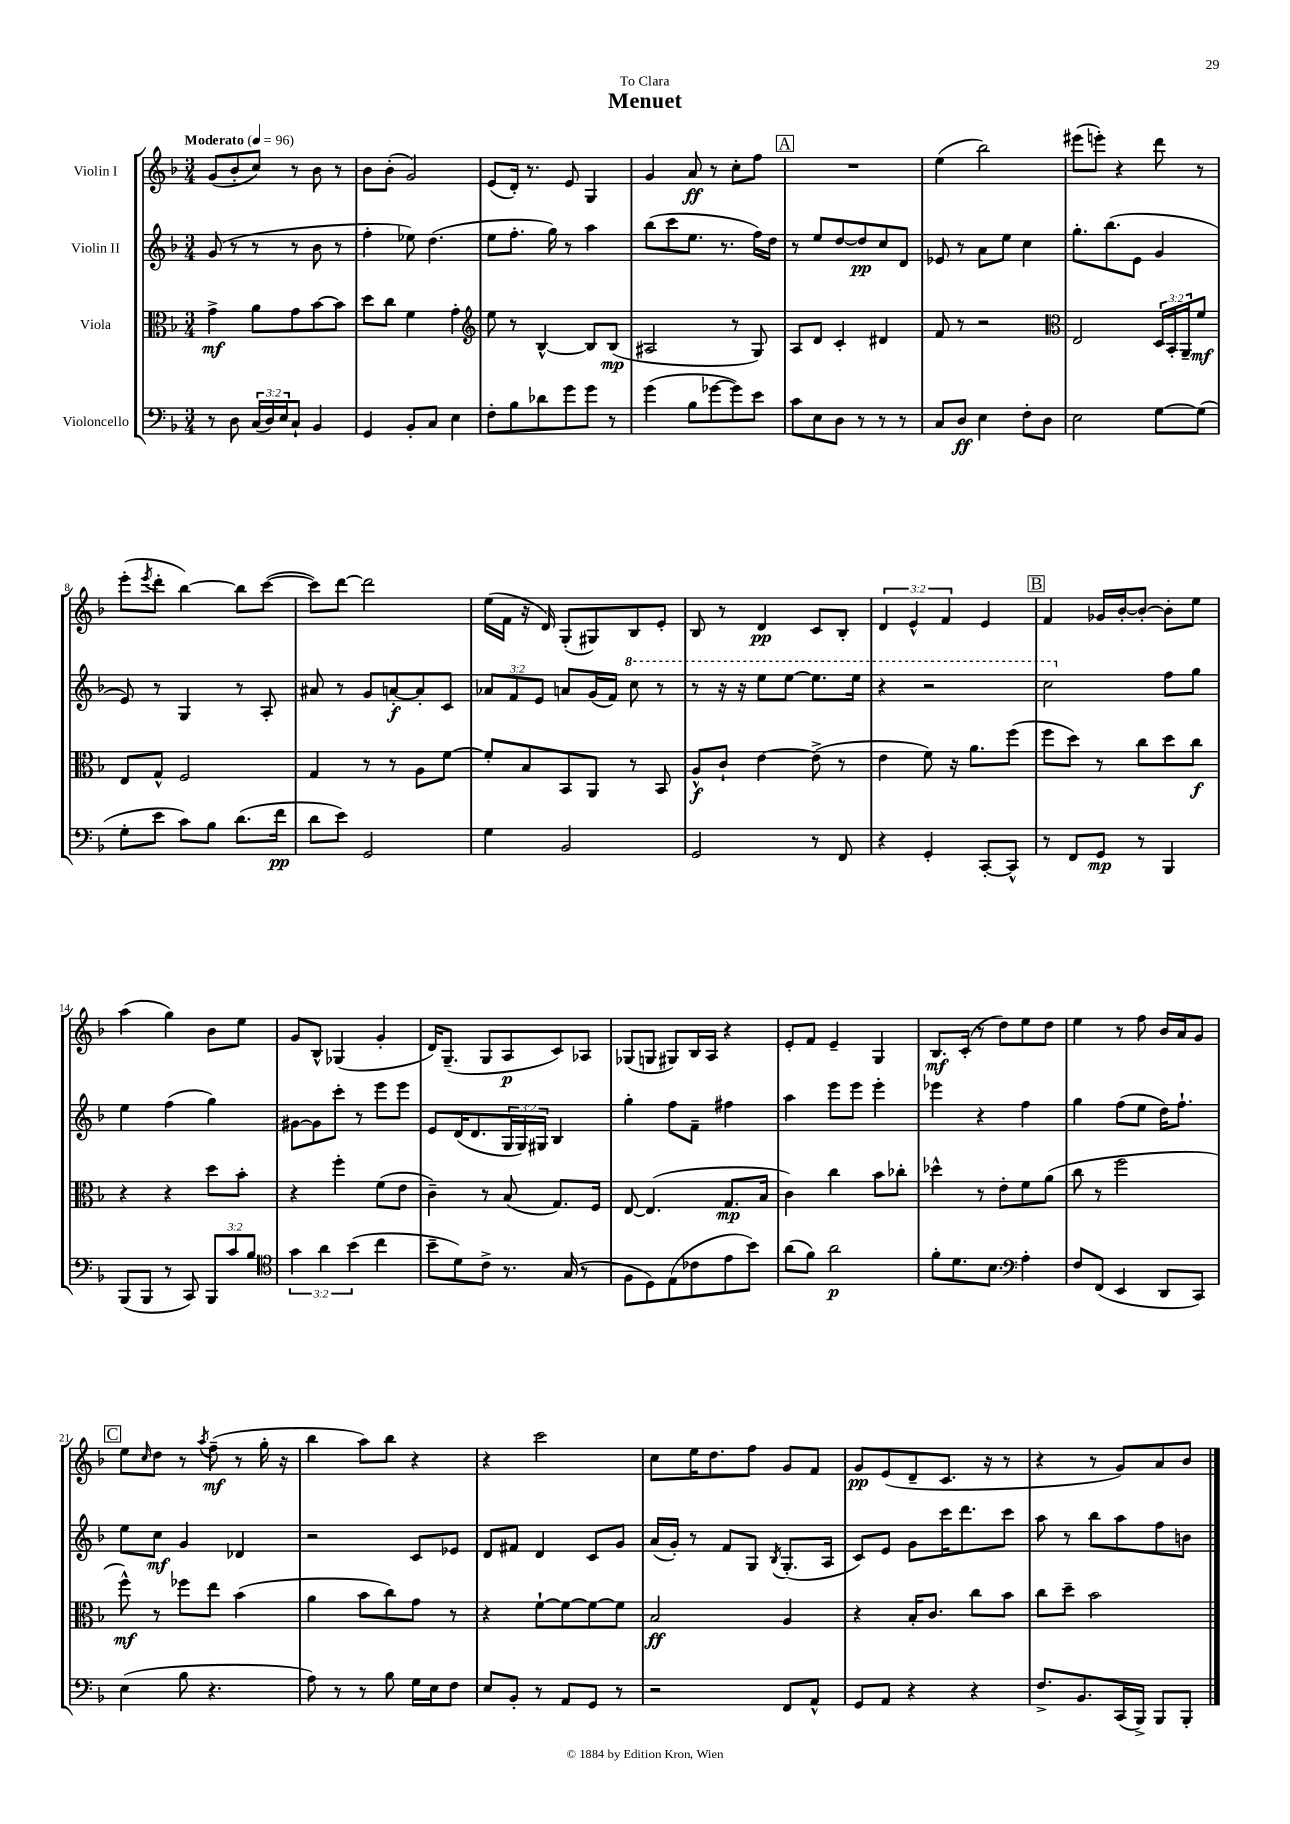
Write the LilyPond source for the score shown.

\header { title = "Menuet" dedication = "To Clara" }
<<
\new StaffGroup <<
\new Staff = "s0" \with { instrumentName = "Violin I" } {
    \clef treble \key f \major \numericTimeSignature \time 3/4 \override Staff.TupletNumber.text = #tuplet-number::calc-fraction-text \tempo "Moderato" 4 = 96
    g'8( bes'8-. c''8) r8 bes'8 r8 |
    bes'8 bes'8-.( g'2) |
    e'8( d'16-.) r8. e'8 g4 |
    g'4 a'8\ff r8 c''8-. f''8 |
    \mark \markup { \box "A" } R2. |
    e''4( bes''2) |
    eis'''8( e'''8-.) r4 d'''8 r8 |
    e'''8-.( \acciaccatura { e'''8 } d'''8-. bes''4~) bes''8 c'''8~( |
    c'''8) d'''8~ d'''2 |
    e''16( f'16 r16 d'16) g8-.( gis8) bes8 e'8-. |
    bes8 r8 d'4\pp c'8 bes8-. |
    \tuplet 3/2 { d'4 e'4-^ f'4 } e'4 |
    \mark \markup { \box "B" } f'4 ges'16 bes'16~-. bes'8~-. bes'8-. e''8 |
    a''4( g''4) bes'8 e''8 |
    g'8 bes8-^ ges4( g'4-. |
    d'16) g8.--( g8 a8\p c'8) aes8 |
    ges8( g8 gis8) bes16 a16 r4 |
    e'8-. f'8 e'4-- g4 |
    bes8.\mf c'16-.( r8 d''8) e''8 d''8 |
    e''4 r8 f''8 bes'16 a'16 g'8 |
    \mark \markup { \box "C" } e''8 \grace { c''16 } d''8 r8 \acciaccatura { a''8 } f''8--\mf( r8 g''16-. r16 |
    bes''4 a''8) bes''8 r4 |
    r4 c'''2 |
    c''8 e''16 d''8. f''8 g'8 f'8 |
    g'8\pp e'8( d'8-- c'8. r16 r8 |
    r4 r8 g'8) a'8 bes'8 \bar "|." |
}
\new Staff = "s1" \with { instrumentName = "Violin II" } {
    \clef treble \key f \major \numericTimeSignature \time 3/4 \override Staff.TupletNumber.text = #tuplet-number::calc-fraction-text
    g'8( r8 r8 r8 bes'8 r8 |
    f''4-. ees''8) d''4.( |
    e''8 f''8.-. g''16) r8 a''4 |
    bes''8( c'''8 e''8. r8. f''16) d''16 |
    \mark \markup { \box "A" } r8 e''8 d''8~ d''8\pp c''8 d'8 |
    ees'8 r8 a'8 e''8 c''4 |
    g''8.-. bes''8.( e'8 g'4 |
    e'8) r8 g4 r8 a8-. |
    ais'8 r8 g'8 a'8~-.\f a'8-. c'8 |
    \tuplet 3/2 { aes'8 f'8 e'8 } a'8 g'16( f'16) \ottava #1 c'''8 r8 |
    r8 r16 r16 e'''8 e'''8~ e'''8. e'''16 |
    r4 r2 |
    \mark \markup { \box "B" } c'''2 \ottava #0 f''8 g''8 |
    e''4 f''4( g''4) |
    gis'8~ gis'8 c'''8-. r8 e'''8 e'''8 |
    e'8 d'16( d'8. \tuplet 3/2 { g16 g16) gis16 } bes4 |
    g''4-. f''8 f'8-- fis''4 |
    a''4 e'''8 e'''8 e'''4-. |
    ees'''4 r4 f''4 |
    g''4 f''8( e''8 d''16) f''8.-! |
    \mark \markup { \box "C" } e''8 c''8\mf g'4 des'4 |
    r2 c'8 ees'8 |
    d'8 fis'8 d'4 c'8 g'8 |
    a'16( g'16-.) r8 f'8 g8 \acciaccatura { bes8 } g8.-.( a16 |
    c'8) e'8 g'8 c'''16 d'''8. c'''8 |
    a''8 r8 bes''8 a''8 f''8 b'8 \bar "|." |
}
\new Staff = "s2" \with { instrumentName = "Viola" } {
    \clef alto \key f \major \numericTimeSignature \time 3/4 \override Staff.TupletNumber.text = #tuplet-number::calc-fraction-text
    g'4->\mf a'8 g'8 bes'8~ bes'8 |
    d''8 c''8 f'4 g'4-. |
    \clef treble e''8 r8 bes4~-^ bes8 bes8\mp( |
    ais2 r8 g8) |
    \mark \markup { \box "A" } a8 d'8 c'4-. dis'4 |
    f'8 r8 r2 |
    \clef alto e2 \tuplet 3/2 { d16 bes,16-. a,16-- } f'8\mf |
    e8 g8-^ f2 |
    g4 r8 r8 a8 f'8~ |
    f'8-. bes8 bes,8 a,8 r8 bes,8 |
    a8-^\f c'8-! e'4~ e'8->( r8 |
    e'4 f'8) r16 a'8. f''8( |
    \mark \markup { \box "B" } f''8 d''8) r8 c''8 d''8 c''8\f |
    r4 r4 d''8 bes'8-. |
    r4 f''4-. f'8( e'8 |
    c'4--) r8 bes8( g8.) f16 |
    e8~ e4.( g8.\mp bes16 |
    c'4) c''4 bes'8 ces''8-. |
    des''4-^ r8 e'8-. f'8 a'8( |
    c''8 r8 f''2 |
    \mark \markup { \box "C" } f''8-^\mf) r8 fes''8 e''8 bes'4( |
    a'4 bes'8 c''8) g'8 r8 |
    r4 f'8~-! f'8~ f'8~ f'8 |
    bes2\ff a4 |
    r4 bes16-. c'8. c''8 bes'8 |
    c''8 d''8-- bes'2 \bar "|." |
}
\new Staff = "s3" \with { instrumentName = "Violoncello" } {
    \clef bass \key f \major \numericTimeSignature \time 3/4 \override Staff.TupletNumber.text = #tuplet-number::calc-fraction-text
    r8 d8 \tuplet 3/2 { c16( d16) e16 } c8-! bes,4 |
    g,4 bes,8-. c8 e4 |
    f8-. bes8 des'8 g'8 g'8 r8 |
    g'4( bes8 ges'8~ ges'8) e'8 |
    \mark \markup { \box "A" } c'8 e8 d8 r8 r8 r8 |
    c8 d8\ff e4 f8-. d8 |
    e2 g8~ g8( |
    g8-. e'8 c'8) bes8 d'8.( f'16\pp |
    d'8 e'8) g,2 |
    g4 bes,2 |
    g,2 r8 f,8 |
    r4 g,4-. c,8~-. c,8-^ |
    \mark \markup { \box "B" } r8 f,8 g,8\mp r8 bes,,4 |
    bes,,8( bes,,8 r8 c,8) \tuplet 3/2 { bes,,8 c'8 bes8 } |
    \clef tenor \tuplet 3/2 { g'4 a'4 bes'4( } c''4 |
    bes'8-- d'8) c'8-> r8. g16( r8 |
    f8 d8) e8( ces'8 e'8 bes'8) |
    a'8( f'8) a'2\p |
    f'8-. d'8. bes8. \clef bass a4-. |
    f8 f,8( e,4 d,8 c,8) |
    \mark \markup { \box "C" } e4( bes8 r4. |
    a8) r8 r8 bes8 g16 e16 f8 |
    e8 bes,8-. r8 a,8 g,8 r8 |
    r2 f,8 a,8-^ |
    g,8 a,8 r4 r4 |
    f8.-> bes,8. c,16( bes,,16->) bes,,8 bes,,8-. \bar "|." |
}
>>
>>
